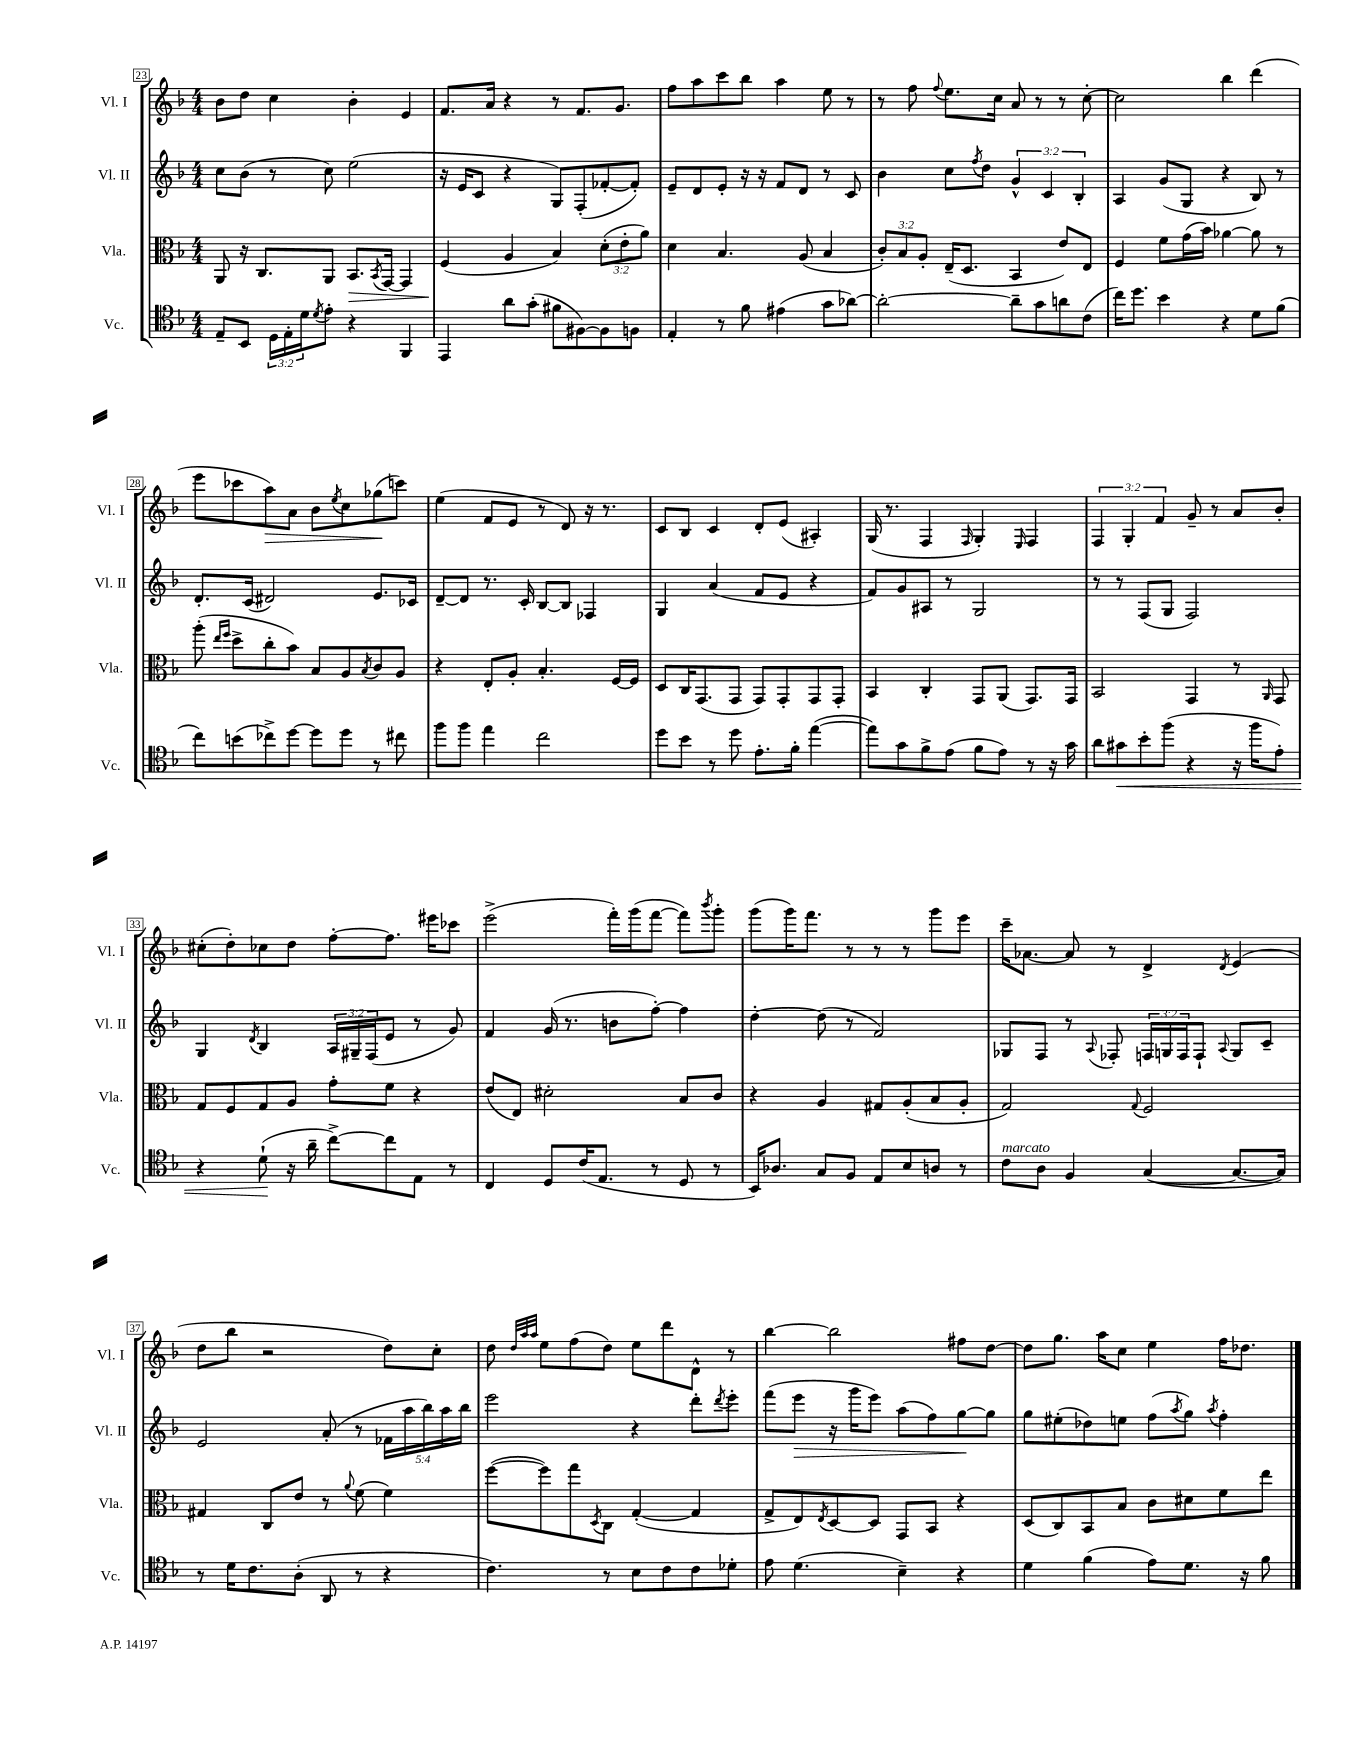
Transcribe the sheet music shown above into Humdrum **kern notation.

**kern	**dynam	**kern	**dynam	**kern	**dynam	**kern	**dynam
*part4	*part4	*part3	*part3	*part2	*part2	*part1	*part1
*staff4	*staff4	*staff3	*staff3	*staff2	*staff2	*staff1	*staff1
*I"Vc.	*	*I"Vla.	*	*I"Vl. II	*	*I"Vl. I	*
*I'Vc.	*	*I'Vla.	*	*I'Vl. II	*	*I'Vl. I	*
*clefC4	*	*clefC3	*	*clefG2	*	*clefG2	*
*k[b-]	*	*k[b-]	*	*k[b-]	*	*k[b-]	*
*M4/4	*	*M4/4	*	*M4/4	*	*M4/4	*
=23	=23	=23	=23	=23	=23	=23	=23
8E~/L	.	8AA/	.	8cc\L	.	8b-\L	.
8BB-/J	.	16r	.	(8b-\J	.	8dd\J	.
.	.	8.C/L	.	.	.	.	.
24D\LL	.	.	.	8r	.	4cc\	.
24E'\	.	.	.	.	.	.	.
24d\J	.	.	.	.	.	.	.
8qd/	.	.	.	.	.	.	.
8e'\J	.	8AA/J	.	8cc\)	.	.	.
!	!	!	!LO:HP:b	!	!	!	!
4r	.	8.BB-/L	>	(2ee\	.	4b-'\	.
.	.	8qBB-/	.	.	.	.	.
.	.	[16GG/Jk	.	.	.	.	.
4FF/	.	4GG/]	.	.	.	4e/	.
=24	=24	=24	=24	=24	=24	=24	=24
4EE/	.	(4F/	.	16r	.	8.f/L	.
.	.	.	.	16e/KL	.	.	.
.	.	.	.	8c/J	.	.	.
.	.	.	.	.	.	16a/Jk	.
8a\L	.	4A/	]	4r	.	4r	.
(8g'\J	.	.	.	.	.	.	.
8f#X\L	.	4B-/)	.	8G/L)	.	8r	.
[8F#X\)	.	.	.	(8F'/	.	8.f/L	.
8F#\]	.	(12d'\L	.	[8f-X'/	.	.	.
.	.	.	.	.	.	8.g/J	.
.	.	12e'\	.	.	.	.	.
8Fn\J	.	.	.	8f-'/J])	.	.	.
.	.	12a\J)	.	.	.	.	.
=25	=25	=25	=25	=25	=25	=25	=25
4E'/	.	4d\	.	8e~/L	.	8ff\L	.
.	.	.	.	8d/	.	8aa\	.
8r	.	4.B-/	.	8e'/J	.	8ccc\	.
8f\	.	.	.	16r	.	8bb-\J	.
.	.	.	.	16r	.	.	.
(4e#X\	.	.	.	8f/L	.	4aa\	.
.	.	(8A/	.	8d/J	.	.	.
8g\L	.	4B-/	.	8r	.	8ee\	.
[8a-X\J)	.	.	.	8c/	.	8r	.
=26	=26	=26	=26	=26	=26	=26	=26
2a-'\_	.	12c'/L)	.	4b-\	.	8r	.
.	.	12B-/	.	.	.	.	.
.	.	.	.	.	.	8ff\	.
.	.	12A'/J	.	.	.	.	.
.	.	.	.	.	.	8qqff/	.
.	.	(16E~/KL	.	8cc\L	.	8.ee\L	.
.	.	8.D/J	.	.	.	.	.
.	.	.	.	8qff/	.	.	.
.	.	.	.	8dd\J	.	.	.
.	.	.	.	.	.	16cc\Jk	.
8a-~\L]	.	4BB-/	.	6g^^/	.	8a/	.
8g\	.	.	.	.	.	8r	.
.	.	.	.	6c/	.	.	.
8an\	.	8e/L)	.	.	.	8r	.
.	.	.	.	6B-'/	.	.	.
(8c\J	.	8E/J	.	.	.	[8cc'\	.
=27	=27	=27	=27	=27	=27	=27	=27
16cc\KL)	.	4F/	.	4A/	.	2cc\]	.
8.dd\J	.	.	.	.	.	.	.
4b-\	.	8f\L	.	(8g/L	.	.	.
.	.	(16g\L	.	8G/J	.	.	.
.	.	16b-\JJ)	.	.	.	.	.
4r	.	[4a-X\	.	4r	.	4bb-\	.
8d\L	.	8a-\]	.	8B-/)	.	(4ddd\	.
(8f\J	.	8r	.	8r	.	.	.
!!LO:LB:g=z
=28	=28	=28	=28	=28	=28	=28	=28
8cc\L)	.	(8aa'\	.	8.d'/L	.	8eee\L	.
.	.	16qqee/LL	.	.	.	.	.
.	.	16qqff/JJ	.	.	.	.	.
(8bn\	.	8dd^\L	.	.	.	8ccc-X\	.
.	.	.	.	(16c/Jk	.	.	.
!	!	!	!	!	!	!	!LO:HP:b
8cc-X^\)	.	8cc'\	.	2d#X/)	.	8aa\)	>
[8dd\J	.	8b-\J)	.	.	.	8a\J	.
8dd\L]	.	8B-/L	.	.	.	8b-\L	.
.	.	.	.	.	.	8qee/	.
8dd\J	.	8A/	.	.	.	8cc\	.
.	.	8qB-/	.	.	.	.	.
8r	.	8c/	.	8.e/L	.	(8gg-X\	.
8cc#X\	.	8A/J	.	.	.	8cccn\J)	]
.	.	.	.	16c-X/Jk	.	.	.
=29	=29	=29	=29	=29	=29	=29	=29
8ff\L	.	4r	.	[8d~/L	.	(4ee\	.
8ff\J	.	.	.	8d/J]	.	.	.
4ee\	.	8E'/L	.	8.r	.	8f/L	.
.	.	8A'/J	.	.	.	8e/J	.
.	.	.	.	16c'/	.	.	.
2cc\	.	4.B-'/	.	[8B-/L	.	8r	.
.	.	.	.	8B-/J]	.	8d/)	.
.	.	.	.	4F-X/	.	16r	.
.	.	.	.	.	.	8.r	.
.	.	[16F/LL	.	.	.	.	.
.	.	16F/JJ]	.	.	.	.	.
=30	=30	=30	=30	=30	=30	=30	=30
8dd\L	.	8D/L	.	4G/	.	8c/L	.
8b-\J	.	16C/K	.	.	.	8B-/J	.
.	.	(8.GG/	.	.	.	.	.
8r	.	.	.	(4a/	.	4c/	.
8dd\	.	8GG/J	.	.	.	.	.
8.e'\L	.	8GG/L)	.	8f/L	.	8d'/L	.
.	.	8GG'/	.	8e/J	.	(8e/J	.
16f'\Jk	.	.	.	.	.	.	.
([4ee\	.	8GG/	.	4r	.	4A#X'/)	.
.	.	8GG'/J	.	.	.	.	.
=31	=31	=31	=31	=31	=31	=31	=31
8ee\L])	.	4BB-/	.	8f/L)	.	(16G/	.
.	.	.	.	.	.	8.r	.
8g\	.	.	.	8g/	.	.	.
8f^\	.	4C'/	.	8A#X/J	.	4F/	.
(8e\J	.	.	.	8r	.	.	.
.	.	.	.	.	.	16qqF/	.
8f\L	.	8GG/L	.	2G/	.	4G'/)	.
8e\J)	.	(8AA/J	.	.	.	.	.
.	.	.	.	.	.	16qqE/	.
8r	.	8.GG/L)	.	.	.	4F/	.
16r	.	.	.	.	.	.	.
16g\	.	16GG/Jk	.	.	.	.	.
=32	=32	=32	=32	=32	=32	=32	=32
8a\L	.	2BB-/	.	8r	.	6F/	.
!	!LO:HP:b	!	!	!	!	!	!
8g#X\	<	.	.	8r	.	.	.
.	.	.	.	.	.	6G'/	.
8b-'\	.	.	.	(8F/L	.	.	.
.	.	.	.	.	.	6f/	.
(8ff\J	.	.	.	8G/J	.	.	.
4r	.	4GG/	.	2F/)	.	8g~/	.
.	.	.	.	.	.	8r	.
16r	.	8r	.	.	.	8a/L	.
16ff\KL	.	.	.	.	.	.	.
.	.	16qqAA/	.	.	.	.	.
8e'\J)	.	8GG/	.	.	.	8b-'/J	.
!!LO:LB:g=z
=33	=33	=33	=33	=33	=33	=33	=33
4r	.	8G/L	.	4G/	.	(8cc#X'\L	.
.	.	8F/	.	.	.	8dd'\)	.
.	.	.	.	8qd/	.	.	.
(8d`\	.	8G/	.	4B-/	.	8cc-X\	.
16r	[	8A/J	.	.	.	8dd\J	.
16a~\	.	.	.	.	.	.	.
[8cc^\L)	.	8g'\L	.	24A/LL	.	[8ff'\L	.
.	.	.	.	24G#X~/	.	.	.
.	.	.	.	(24F/J	.	.	.
8cc\]	.	8f\J	.	8e/J	.	8.ff\J]	.
8E\J	.	4r	.	8r	.	.	.
.	.	.	.	.	.	16eee#X\KL	.
8r	.	.	.	8g/)	.	8ccc-X\J	.
=34	=34	=34	=34	=34	=34	=34	=34
4C/	.	(8e/L	.	4f/	.	(2eee^\	.
.	.	8E/J)	.	.	.	.	.
8D/L	.	2d#X'\	.	(16g/	.	.	.
.	.	.	.	8.r	.	.	.
(16c/K	.	.	.	.	.	.	.
8.E/J	.	.	.	.	.	.	.
.	.	.	.	8bn\L	.	16fff'\LL)	.
.	.	.	.	.	.	(16ggg\J	.
8r	.	.	.	[8ff'\J)	.	[8fff\J	.
8D/	.	8B-/L	.	4ff\]	.	8fff\L])	.
.	.	.	.	.	.	8qbbb-/	.
8r	.	8c/J	.	.	.	8ggg'\J	.
=35	=35	=35	=35	=35	=35	=35	=35
16BB-/KL)	.	4r	.	[4dd'\	.	(8ggg\L	.
8.A-X/J	.	.	.	.	.	.	.
.	.	.	.	.	.	16ggg\K)	.
.	.	.	.	.	.	8.fff\J	.
8G/L	.	4A/	.	(8dd\]	.	.	.
8F/J	.	.	.	8r	.	8r	.
8E/L	.	8G#X/L	.	2f/)	.	8r	.
8B-/	.	(8A'/	.	.	.	8r	.
8An/J	.	8B-/	.	.	.	8ggg\L	.
8r	.	8A'/J	.	.	.	8eee\J	.
=36	=36	=36	=36	=36	=36	=36	=36
!LO:TX:a:i:t=marcato	!	!	!	!	!	!	!
8c\L	.	2G/)	.	8G-X/L	.	16ccc~\KL	.
.	.	.	.	.	.	[8.a-X\J	.
8A\J	.	.	.	8F/J	.	.	.
4F/	.	.	.	8r	.	8a-/]	.
.	.	.	.	8qqA/	.	.	.
.	.	.	.	8F-X'/	.	8r	.
.	.	8qqG/	.	.	.	.	.
([4G/	.	2F/	.	24Fn/LL	.	4d^/	.
.	.	.	.	24Gn/	.	.	.
.	.	.	.	24F/J	.	.	.
.	.	.	.	8F`/J	.	.	.
.	.	.	.	8qqA/	.	8qd/	.
8.G/L_	.	.	.	8G/L	.	(4e/	.
.	.	.	.	8c~/J	.	.	.
16G/Jk])	.	.	.	.	.	.	.
!!LO:LB:g=z
=37	=37	=37	=37	=37	=37	=37	=37
8r	.	4G#X/	.	2e/	.	8dd\L	.
16d\KL	.	.	.	.	.	8bb-\J	.
8.c\	.	.	.	.	.	.	.
.	.	8C/L	.	.	.	2r	.
(8A'\J	.	8e/J	.	.	.	.	.
8AA/	.	8r	.	(8a'/	.	.	.
.	.	8qqa/	.	.	.	.	.
8r	.	(8f\	.	8r	.	.	.
4r	.	4f\)	.	20f-X\LL	.	8dd\L)	.
.	.	.	.	20aa\	.	.	.
.	.	.	.	20bb-\)	.	.	.
.	.	.	.	.	.	8cc'\J	.
.	.	.	.	20aa\	.	.	.
.	.	.	.	20bb-\JJ	.	.	.
=38	=38	=38	=38	=38	=38	=38	=38
4.c\)	.	([8ff\L	.	2eee\	.	8dd\	.
.	.	.	.	.	.	32qqdd/LLL	.
.	.	.	.	.	.	32qqaa/	.
.	.	.	.	.	.	32qqaa/JJJ	.
.	.	8ff\])	.	.	.	8ee\L	.
.	.	8gg\	.	.	.	(8ff\	.
.	.	8qD/	.	.	.	.	.
8r	.	8C\J	.	.	.	8dd\J)	.
8B-\L	.	([4G'/	.	4r	.	8ee\L	.
8c\	.	.	.	.	.	8ddd\	.
8c\	.	4G/]	.	8ddd'\L	.	8d^^\J	.
.	.	.	.	8qddd/	.	.	.
8d-X'\J	.	.	.	8eee'\J	.	8r	.
=39	=39	=39	=39	=39	=39	=39	=39
8e\	.	8G^/L	.	(8fff\L	.	[4bb-\	.
!	!	!	!	!	!LO:HP:b	!	!
(4.d\	.	8E/)	.	8eee\J	>	.	.
.	.	8qE/	.	.	.	.	.
.	.	[8D/	.	16r	.	2bb-\]	.
.	.	.	.	16ggg\KL	.	.	.
.	.	8D/J]	.	8eee\J)	.	.	.
4B-~\)	.	8GG/L	.	(8aa\L	.	.	.
.	.	8BB-/J	.	8ff\)	.	.	.
4r	.	4r	.	[8gg\	.	8ff#X\L	.
.	.	.	.	8gg\J]	]	[8dd\J	.
=40	=40	=40	=40	=40	=40	=40	=40
4d\	.	(8D/L	.	8gg\L	.	8dd\L]	.
.	.	8C/)	.	(8ee#X'\	.	8.gg\J	.
(4f\	.	8BB-/	.	8dd-X\)	.	.	.
.	.	.	.	.	.	16aa\KL	.
.	.	8B-/J	.	8een\J	.	8cc\J	.
8e\L)	.	8c\L	.	(8ff\L	.	4ee\	.
.	.	.	.	8qaa/	.	.	.
8.d\J	.	8d#X\	.	8gg\J)	.	.	.
.	.	.	.	8qaa/	.	.	.
.	.	8f\	.	4ff'\	.	16ff\KL	.
16r	.	.	.	.	.	8.dd-X\J	.
8f\	.	8ee\J	.	.	.	.	.
==	==	==	==	==	==	==	==
*-	*-	*-	*-	*-	*-	*-	*-
